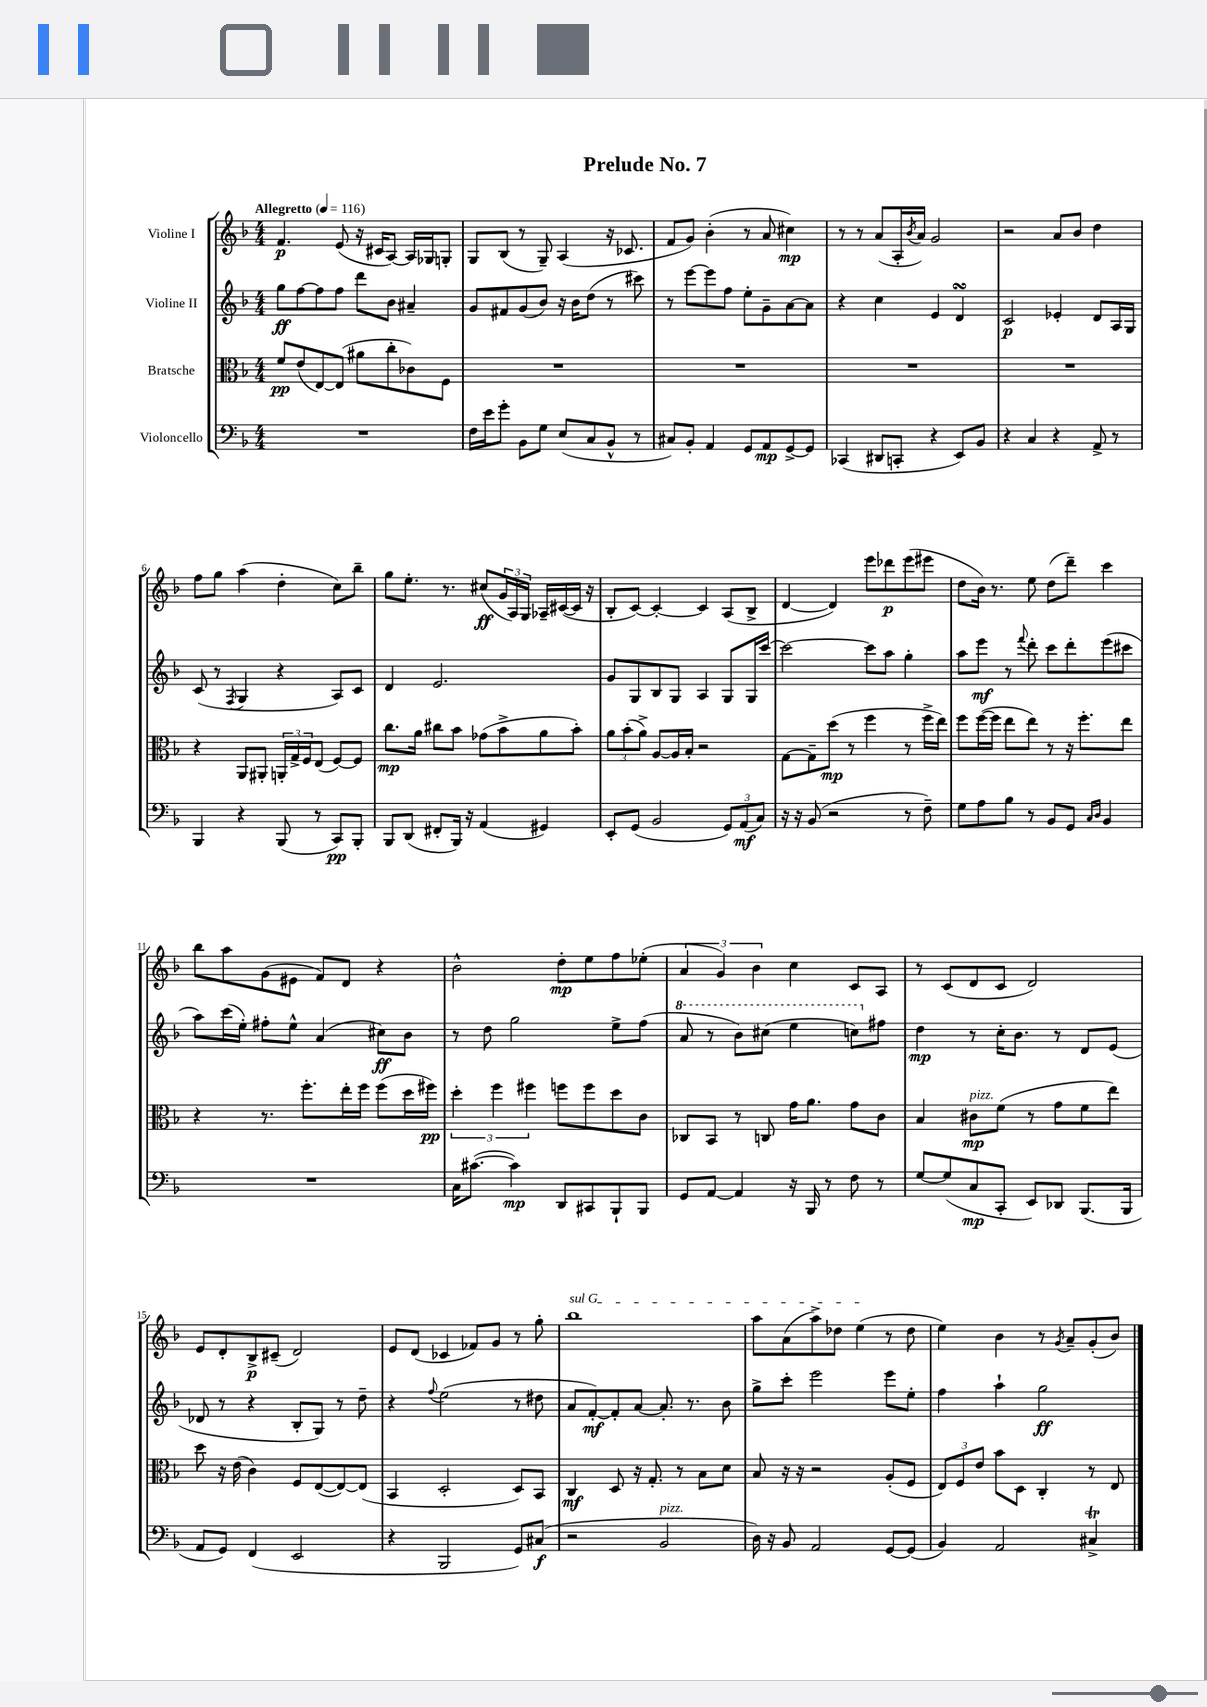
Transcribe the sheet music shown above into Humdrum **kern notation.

**kern	**kern	**kern	**kern
*staff4	*staff3	*staff2	*staff1
*clefF4	*clefC3	*clefG2	*clefG2
*k[b-]	*k[b-]	*k[b-]	*k[b-]
*M4/4	*M4/4	*M4/4	*M4/4
*MM116	*MM116	*MM116	*MM116
1r	8f	8gg	4.f
.	(8e	[8ff	.
.	[8E)	8ff]	.
.	(8E]	8ff	(8e
.	8a#	8ddd	16r
.	.	.	16c#
.	8cc'	8b-	[8A)
.	8c-)	4a#~	16A]
.	.	.	16G-
.	8F	.	8G'
=	=	=	=
16F	1r	8g	8G
16e	.	.	.
8g'	.	8f#	(8B-
8BB-	.	(8g	8r
8G	.	8b-)	8G~)
(8E	.	16r	(4A
.	.	16b-	.
8C	.	(8dd	.
8BB-^^	.	8r	16r
.	.	.	8.c-
8r	.	8ccc#)	.
=	=	=	=
8C#)	1r	8r	8f
8BB-'	.	[8eee	8g)
4AA	.	8eee]	(4b-'
.	.	8ff	.
8GG	.	8ee'	8r
8AA	.	8g~	8a
[8GG^	.	[8a	4cc#)
8GG]	.	8a]	.
=	=	=	=
(4CC-	1r	4r	8r
.	.	.	8r
8DD#	.	4cc	(8a
8CC'	.	.	16A'
.	.	.	8qb-
.	.	.	16a)
4r	.	4e	2g
8EE)	.	4d	.
8BB-	.	.	.
=	=	=	=
4r	1r	2c	2r
4C	.	.	.
4r	.	4e-'	8a
.	.	.	8b-
8AA^	.	8d	4dd
8r	.	16A	.
.	.	16G	.
=	=	=	=
4BBB-	4r	(8c	8ff
.	.	8r	8gg
.	.	8qF	.
4r	8AA	4G	(4aa
.	8AA#'	.	.
(8BBB-	24AA'	4r	4dd'
.	24G^	.	.
.	24F	.	.
8r	(8E	.	.
8CC)	[8F)	8A)	8cc)
8BBB-'	8F]	8c	8bb-~
=	=	=	=
8BBB-	8.cc	4d	8gg
(8DD	.	.	8.ee'
.	16a	.	.
8FF#'	8cc#	2.e	.
.	.	.	8.r
16BBB-)	8b-	.	.
16r	.	.	.
(4AA	(8g-	.	(8cc#
.	8b-^	.	24g
.	.	.	24A)
.	.	.	24G
4GG#)	8a	.	16A-~
.	.	.	([16c#
.	8b-')	.	16c#]
.	.	.	16r
=	=	=	=
8EE'	12a	8g	8B-'
.	(12b-'	.	.
(8GG	.	8G	[8c)
.	12a^)	.	.
2BB-	[8A	8B-	4c'_
.	16A]	8G	.
.	16B-'	.	.
.	2r	4A	4c]
12GG)	.	8G	(8A
(12AA	.	.	.
.	.	16G	8B-^
12C)	.	.	.
.	.	[16ccc	.
=	=	=	=
16r	[8G	2ccc_	[4d
16r	.	.	.
(8BB-	8G~]	.	.
2r	(8dd	.	4d])
.	8r	.	.
.	4ff	8ccc]	8eee
.	.	8aa	8ddd-
8r	8r	4gg'	(8eee
8F~)	16ff^	.	8eee#
.	16ee)	.	.
=	=	=	=
8G	8ff	8aa	8dd
8A	([16ff	8eee	16b-)
.	16ff]	.	8.r
8B-	8ee	8r	.
.	.	8qqfff	.
8r	8ee)	8ddd'	8ee
8BB-	8r	8ccc	(8dd
8GG	16r	8ddd'	8ddd~)
.	8.ff'	.	.
16qqC	.	.	.
16qqD	.	.	.
4BB-	.	(8eee	4ccc
.	8ee	8ccc#	.
=	=	=	=
1r	4r	8aa)	8bb-
.	.	(16ccc	8aa
.	.	16ee')	.
.	8.r	8ff#'	(8g
.	.	8ee^^	8e#
.	8.ff'	.	.
.	.	(4a	8f)
.	16ee'	.	8d
.	16ff	.	.
.	(8ff	8cc#)	4r
.	16dd	8b-	.
.	16ff#)	.	.
=	=	=	=
16C	6dd'	8r	2b-^^
([8.c#	.	.	.
.	.	8dd	.
.	6ff	.	.
4c#])	.	2gg	.
.	6ff#	.	.
8DD	8ff	.	8dd'
8CC#	8ff	.	8ee
8BBB-`	8dd	8ee^	8ff
8BBB-	8c	(8ff	(8ee-'
=	=	=	=
8GG	8C-	8aa	6a
[8AA	8BB-	8r	.
.	.	.	6g)
4AA]	8r	8bb-)	.
.	.	.	6b-
.	8C	(8ccc#	.
16r	16g	4eee	4cc
16BBB-	8.a	.	.
8r	.	.	.
8F	8g	8ccc)	8c
8r	8c	8ff#	8A
=	=	=	=
[8G	4B-	4dd	8r
(8G]	.	.	(8c
8C	8c#	8r	8d
8CC'	(8f	16cc'	8c
.	.	8.b-	.
8EE)	8r	.	2d)
8DD-	8g	8r	.
(8.BBB-	8f	8d	.
.	8ee)	(8e	.
16BBB-	.	.	.
=	=	=	=
8AA	8dd	8d-	8e
8GG)	16r	8r	8d'
.	(16e	.	.
(4FF	4c)	4r	8B-^
.	.	.	(8c#~
2EE	8F	8B-'	2d)
.	([8E	8G)	.
.	8E_)	8r	.
.	(8E]	8dd~	.
=	=	=	=
4r	4BB-	4r	8e
.	.	.	(8d
.	.	8qqff	.
2BBB-	2D'	(2ee	4c-
.	.	.	8f-)
.	.	.	8g
8GG)	8D)	8r	8r
(8C#	8BB-	8dd#	8gg'
=	=	=	=
2r	4C	8a	1bb-
.	.	[8f')	.
.	8D	8f']	.
.	16r	[8a	.
.	8.G'	.	.
2BB-	.	8.a']	.
.	8r	.	.
.	.	8.r	.
.	8B-	.	.
.	8d	8b-	.
=	=	=	=
16D)	8B-	8gg^	8aa
16r	.	.	.
8BB-	16r	8ccc'	(8a
.	16r	.	.
2AA	2r	2eee	8aa^)
.	.	.	8dd-
.	.	.	(4ee
[8GG	(8A'	8eee	8r
(8GG]	8F	8ee'	8dd-
=	=	=	=
4BB-)	12E)	4ff	4ee)
.	12F	.	.
.	12e	.	.
2AA	8b-	4aa`	4b-
.	8D	.	.
.	4C'	2gg	8r
.	.	.	8qg
.	.	.	8a~
4C#^	8r	.	(8g'
.	8E	.	8b-)
==	==	==	==
*-	*-	*-	*-
